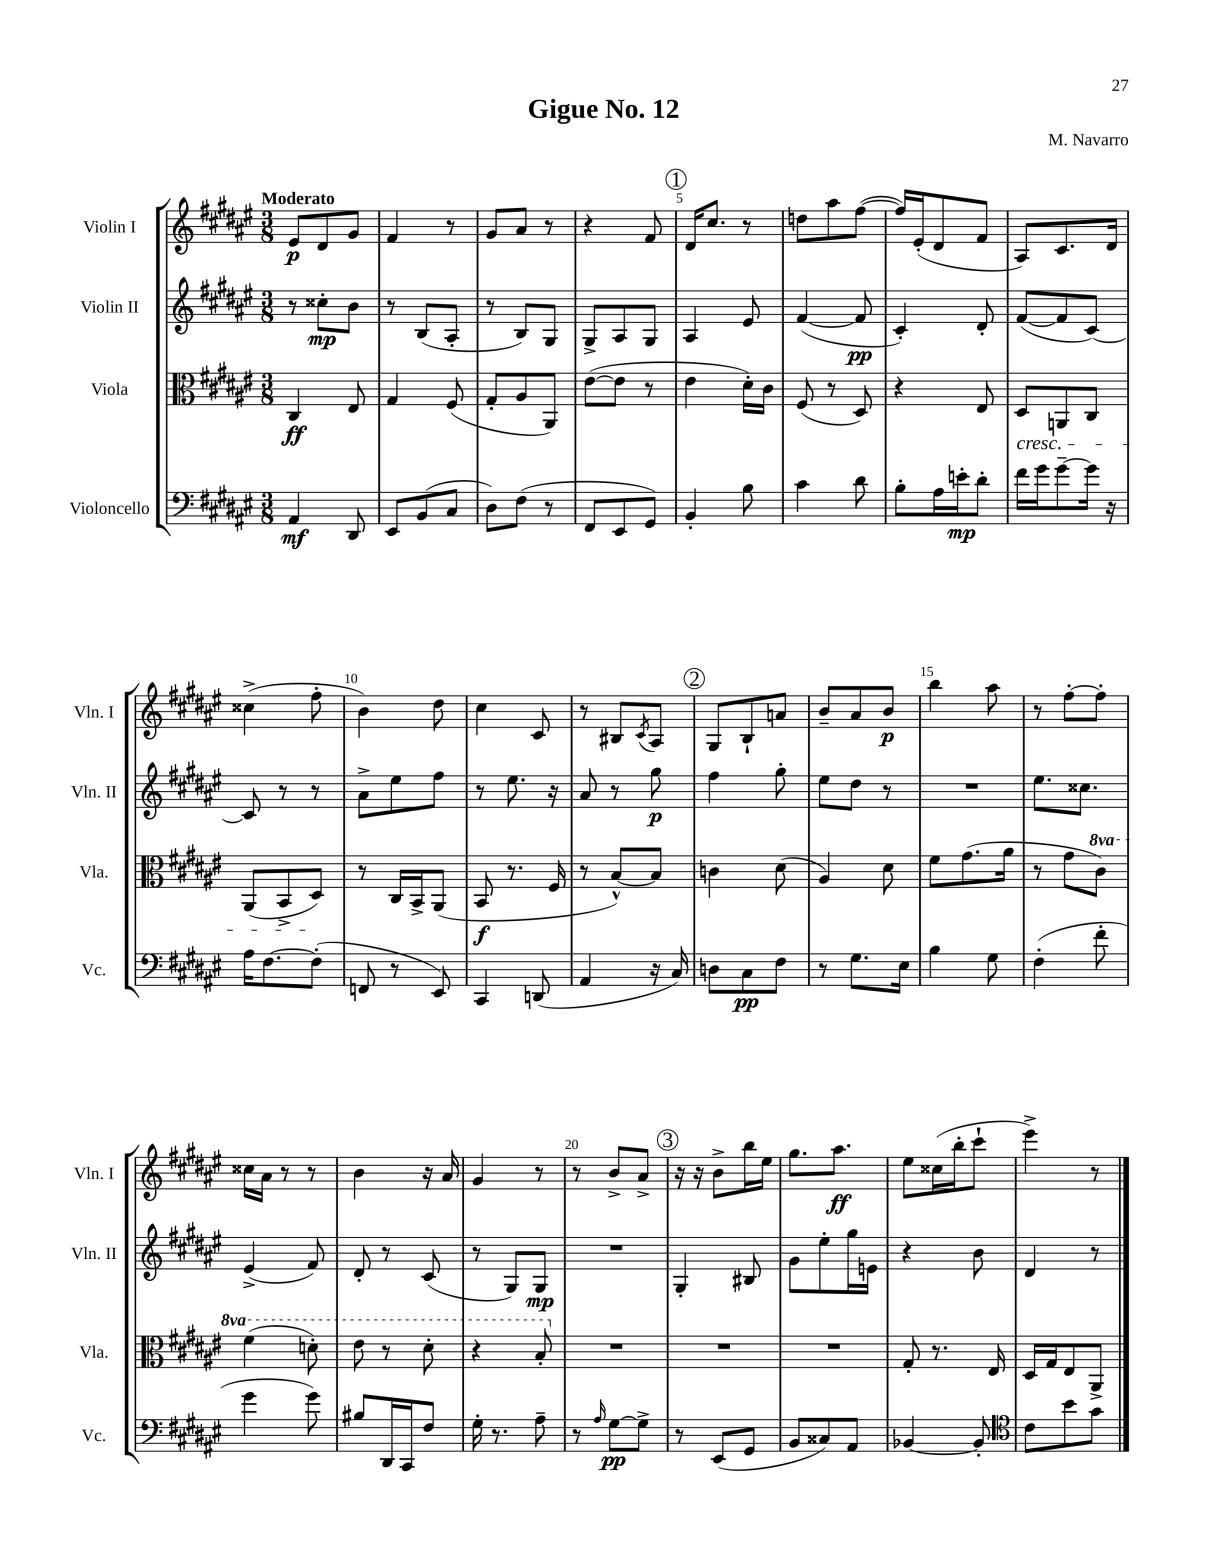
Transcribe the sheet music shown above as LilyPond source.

\header { title = "Gigue No. 12" composer = "M. Navarro" }
<<
\new StaffGroup <<
\new Staff = "s0" \with { instrumentName = "Violin I" shortInstrumentName = "Vln. I" } {
    \clef treble \key fis \major \numericTimeSignature \time 3/8 \tempo "Moderato"
    eis'8\p dis'8 gis'8 |
    fis'4 r8 |
    gis'8 ais'8 r8 |
    r4 fis'8 |
    \mark \markup { \circle "1" } dis'16 cis''8. r8 |
    d''8 ais''8 fis''8~( |
    fis''16) eis'16-.( dis'8 fis'8 |
    ais8) cis'8. dis'16 |
    cisis''4->( fis''8-. |
    b'4) dis''8 |
    cis''4 cis'8 |
    r8 bis8 \acciaccatura { cis'8 } ais8 |
    \mark \markup { \circle "2" } gis8 b8-! a'8 |
    b'8-- ais'8 b'8\p |
    b''4 ais''8 |
    r8 fis''8~-. fis''8-. |
    cisis''16 ais'16 r8 r8 |
    b'4 r16 ais'16 |
    gis'4 r8 |
    r8 b'8-> ais'8-> |
    \mark \markup { \circle "3" } r16 r16 b'8-> b''16 eis''16 |
    gis''8. ais''8.\ff |
    eis''8 cisis''16( b''16-. cis'''8-! |
    eis'''4->) r8 \bar "|." |
}
\new Staff = "s1" \with { instrumentName = "Violin II" shortInstrumentName = "Vln. II" } {
    \clef treble \key fis \major \numericTimeSignature \time 3/8
    r8 cisis''8-.\mp b'8 |
    r8 b8( ais8-. |
    r8 b8) gis8 |
    gis8-> ais8 gis8 |
    \mark \markup { \circle "1" } ais4 eis'8 |
    fis'4~( fis'8\pp |
    cis'4-.) dis'8-. |
    fis'8~( fis'8 cis'8~) |
    cis'8 r8 r8 |
    ais'8-> eis''8 fis''8 |
    r8 eis''8. r16 |
    ais'8 r8 gis''8\p |
    \mark \markup { \circle "2" } fis''4 gis''8-. |
    eis''8 dis''8 r8 |
    R4. |
    eis''8. cisis''8. |
    eis'4->( fis'8) |
    dis'8-. r8 cis'8( |
    r8 gis8) gis8\mp |
    R4. |
    \mark \markup { \circle "3" } gis4-. bis8 |
    gis'8 eis''8-. gis''16 e'16 |
    r4 b'8 |
    dis'4 r8 \bar "|." |
}
\new Staff = "s2" \with { instrumentName = "Viola" shortInstrumentName = "Vla." } {
    \clef alto \key fis \major \numericTimeSignature \time 3/8 \set Staff.ottavationMarkups = #ottavation-simple-ordinals
    cis4\ff eis8 |
    gis4 fis8( |
    gis8-. ais8 ais,8) |
    eis'8~( eis'8 r8 |
    \mark \markup { \circle "1" } eis'4 dis'16-.) cis'16 |
    fis8( r8 dis8) |
    r4 eis8 |
    dis8\cresc a,8 cis8 |
    ais,8( b,8-> dis8\!) |
    r8 cis16 b,16-> ais,8( |
    b,8\f r8. fis16 |
    r8 b8~-^) b8 |
    \mark \markup { \circle "2" } c'4 dis'8( |
    ais4) dis'8 |
    fis'8 gis'8.( ais'16 |
    r8 gis'8 \ottava #1 cis''8) |
    fis''4( d''8-.) |
    eis''8 r8 dis''8-. |
    r4 b'8-. \ottava #0 |
    R4. |
    \mark \markup { \circle "3" } R4. |
    R4. |
    gis8-. r8. eis16 |
    dis16 gis16 eis8 ais,8-> \bar "|." |
}
\new Staff = "s3" \with { instrumentName = "Violoncello" shortInstrumentName = "Vc." } {
    \clef bass \key fis \major \numericTimeSignature \time 3/8
    ais,4\mf dis,8 |
    eis,8 b,8( cis8 |
    dis8) fis8( r8 |
    fis,8 eis,8 gis,8) |
    \mark \markup { \circle "1" } b,4-. b8 |
    cis'4 dis'8 |
    b8-. ais16 e'16-.\mp dis'8-. |
    fis'16 gis'16 gis'8~-- gis'16 r16 |
    ais16 fis8.~ fis8-.( |
    f,8 r8 eis,8) |
    cis,4 d,8( |
    ais,4 r16 cis16) |
    \mark \markup { \circle "2" } d8 cis8\pp fis8 |
    r8 gis8. eis16 |
    b4 gis8 |
    fis4-.( fis'8-. |
    gis'4 gis'8) |
    bis8 dis,16 cis,16 fis8 |
    gis16-. r8. ais8-- |
    r8 \grace { ais16 } gis8~\pp gis8-> |
    \mark \markup { \circle "3" } r8 eis,8( gis,8 |
    b,8 cisis8) ais,8 |
    bes,4~ bes,8-. |
    \clef tenor cis'8 b'8 gis'8 \bar "|." |
}
>>
>>
\layout { \context { \Score \override BarNumber.break-visibility = ##(#f #t #t) barNumberVisibility = #(every-nth-bar-number-visible 5) } }
